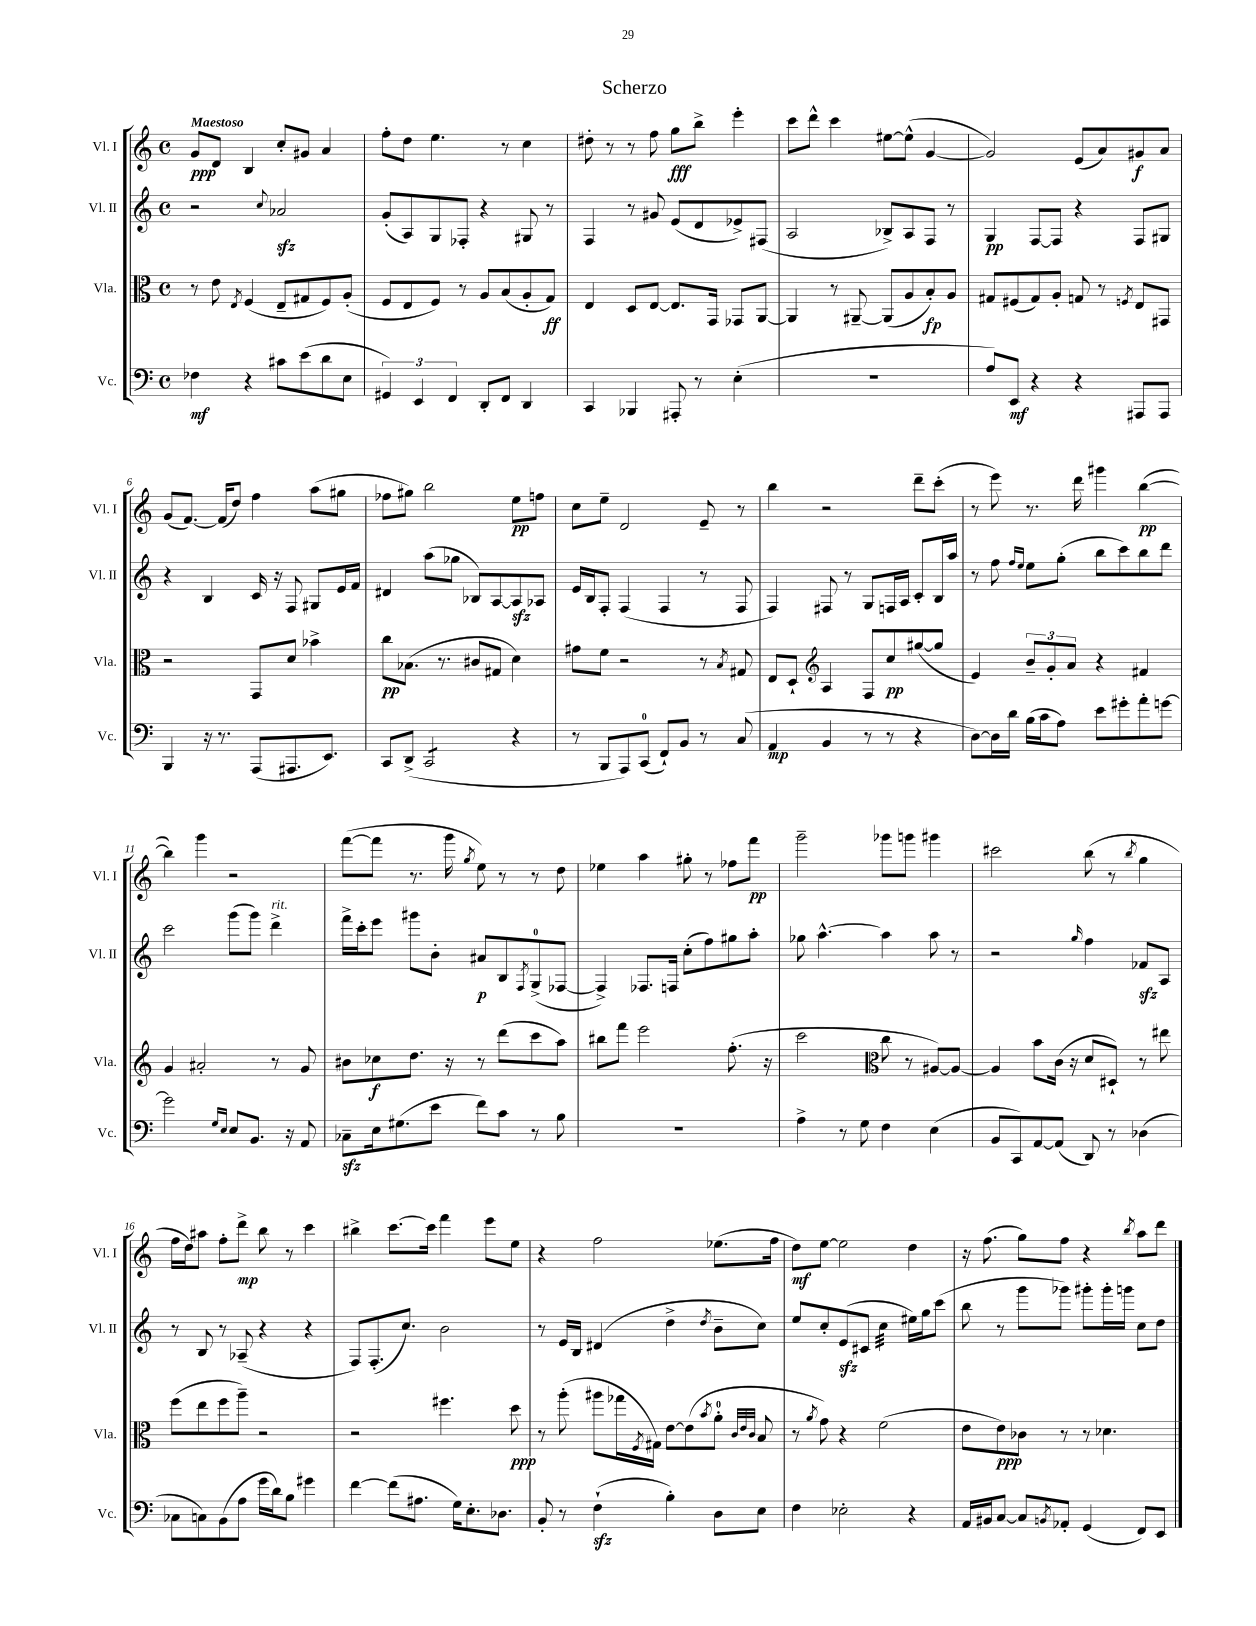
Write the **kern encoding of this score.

**kern	**kern	**kern	**kern
*staff4	*staff3	*staff2	*staff1
*clefF4	*clefC3	*clefG2	*clefG2
*k[]	*k[]	*k[]	*k[]
*M4/4	*M4/4	*M4/4	*M4/4
*met(c)	*met(c)	*met(c)	*met(c)
4F-	8r	2r	8g
.	8e	.	8d
.	8qE	.	.
4r	(4F	.	4B
.	.	8qqcc	.
8c#	8E~	2a-	8cc'
(8e	8G#	.	8g#
8d	8F)	.	4a
8E	(8A'	.	.
=	=	=	=
6GG#)	8F	(8g'	8ff'
.	8E	8A)	8dd
6EE	.	.	.
.	8F)	8G	4.ee
6FF	.	.	.
.	8r	8F-'	.
8DD'	8A	4r	.
8FF	(8B	.	8r
4DD	8A'	8G#	4cc
.	8G)	8r	.
=	=	=	=
4CC	4E	4F	8dd#'
.	.	.	8r
4BBB-	8D	8r	8r
.	[8E	8g#	8ff
8AAA#'	8.E]	(8e	8gg
8r	.	8d	8bb^
.	16GG	.	.
(4E'	8GG-	8e-^)	4eee'
.	[8AA	(8F#	.
=	=	=	=
1r	4AA]	2A	8ccc
.	.	.	8ddd^^
.	8r	.	4ccc
.	[8AA#~	.	.
.	(8AA#]	8B-^)	[8ee#
.	8A	8A	(8ee#^^]
.	8B')	8F	[4g
.	8A	8r	.
=	=	=	=
8A)	8G#	4G	2g])
8EE	(8F#	.	.
4r	8G#)	[8F	.
.	8A'	8F]	.
4r	8G	4r	(8e
.	8r	.	8a)
.	8qF	.	.
8AAA#	8E	8F	8g#
8AAA#	8GG#	8G#	8a
=	=	=	=
4BBB	2r	4r	(8g
.	.	.	[8.f)
16r	.	4B	.
8.r	.	.	(16f]
.	.	.	8dd)
(8AAA	8GG	16c	4ff
.	.	16r	.
8.AAA#	8d	8F	.
.	4b-^	8G#	(8aa
8.EE)	.	.	.
.	.	16e	8gg#
.	.	16f	.
=	=	=	=
8CC	8cc	4d#	8ff-
(8DD^	(8.B-	.	8gg#)
2CC	.	(8aa	2bb
.	8.r	.	.
.	.	8gg-	.
.	8c#	8B-)	.
.	8G#	[8A	.
4r	4d)	8A]	8ee
.	.	8A-	8ff
=	=	=	=
8r	8g#	16e	8cc
.	.	16B	.
8BBB	8f	8F'	8ee~
8AAA)	2r	(4F	2d
(8CC	.	.	.
8FF`)	.	4F	.
8BB	.	.	.
8r	8r	8r	8e~
.	8qB	.	.
(8C	8G#	8F	8r
=	=	=	=
4AA	8E	4F)	4bb
.	8D`	.	.
*	*clefG2	*	*
4BB	4A	8F#	2r
.	.	8r	.
8r	8F	8G	.
8r	8cc	16F	.
.	.	16A	.
4r	([8gg#	8c'	8ddd~
.	8gg#]	16B	(8ccc'
.	.	16aa	.
=	=	=	=
[8D)	4e)	8r	8r
16D]	.	8ff	8eee)
16d	.	.	.
.	.	16qqff	.
.	.	16qqee	.
(16B	12b~	8ee	8.r
16c	.	.	.
.	12g'	.	.
8A)	.	(8gg'	.
.	12a	.	.
.	.	.	16ddd
8e	4r	8bb	4ggg#
8g#'	.	8ccc)	.
8a'	4f#	8bb	([4bb
[8g	.	8ddd	.
=	=	=	=
2g]	4g	2ccc	4bb])
.	2a#'	.	4ggg
16qqG	.	.	.
16qqE	.	.	.
8E	.	(8ggg	2r
8.BB	.	8ggg)	.
.	8r	4ddd^	.
16r	.	.	.
8AA	8g	.	.
=	=	=	=
8C-~	8b#	16fff^	([8fff
.	.	16ccc'	.
16E	8cc-	8eee	8fff]
(8.G#	.	.	.
.	8.dd	8ggg#	8.r
8e	.	8b'	.
.	16r	.	16ggg
.	.	.	8qgg
8f)	8r	8a#	8ee)
8c	(8ddd	8B	8r
.	.	8qF	.
8r	8ccc	(8G^	8r
8B	8aa)	[8F-	8dd
=	=	=	=
1r	8bb#	4F-^])	4ee-
.	8fff	.	.
.	2eee	8.F-	4aa
.	.	16F	.
.	.	(8cc'	8gg#'
.	.	8ff)	8r
.	(8.ff'	8gg#	8ff-
.	.	8aa'	8fff
.	16r	.	.
=	=	=	=
4A^	2ccc	8gg-	2ggg~
.	.	[4.aa^^	.
8r	.	.	.
8G	.	.	.
*	*clefC3	*	*
4F	8cc	4aa]	8ggg-
.	8r	.	8ggg
(4E	[8A#)	8aa	4ggg#
.	8A#_	8r	.
=	=	=	=
8BB	4A#]	2r	2ccc#
8CC)	.	.	.
[8AA	8b	.	.
(8AA]	(16c	.	.
.	16r	.	.
.	.	16qqgg	.
8DD)	8d	4ff	(8bb
8r	8D#`)	.	8r
.	.	.	8qbb
(4D-	8r	8f-	4gg
.	8ee#	8A	.
=	=	=	=
8C-	(8ff	8r	16ff
.	.	.	16dd)
8C)	8ee	8B	8aa#
(8BB	8ff	8r	8ff'
8A	8aa~)	(8A-~	8ddd^
16g	2r	4r	8bb
16d)	.	.	.
8B	.	.	8r
4g#	.	4r	4ccc
=	=	=	=
[4f	2r	8F)	4bb#^
.	.	(8.F'	.
(8f]	.	.	[8.ccc
.	.	8.cc)	.
8.A#	.	.	.
.	.	.	16ccc]
.	4.ff#	2b	4fff
16G)	.	.	.
8.E'	.	.	.
.	.	.	8eee
8.D-	.	.	.
.	8dd	.	8ee
=	=	=	=
8BB'	8r	8r	4r
8r	(8aa'	16e	.
.	.	16B	.
(4F`	8aa#	(4d#	2ff
.	16gg-	.	.
.	8qF	.	.
.	16G#)	.	.
4B')	[8e	4dd^	.
.	(8e]	.	.
.	8qb	8qdd	.
8D	8a'	8b~	(8.ee-
.	32qqc	.	.
.	32qqe	.	.
.	32qqc	.	.
8E	8B	8cc)	.
.	.	.	16ff
=	=	=	=
4F	8r	8ee	8dd)
.	8qa	.	.
.	8g)	8cc'	[8ee
2E-'	4r	(8e	2ee]
.	.	8c#	.
.	(2f	4cc	.
4r	.	16ee#)	4dd
.	.	16gg	.
.	.	(8ccc	.
=	=	=	=
16AA	8e	8bb	16r
16BB#	.	.	(8.ff
[8C	8e)	8r	.
8C]	8c-	8ggg	8gg)
8qBB	.	.	.
8AA-'	8r	8ggg-)	8ff
(4GG	8r	8ggg#'	4r
.	4.d-	16ggg#'	.
.	.	16ggg	.
.	.	.	8qbb
8FF)	.	8cc	8aa
8EE	.	8dd	8ddd
==	==	==	==
*-	*-	*-	*-
